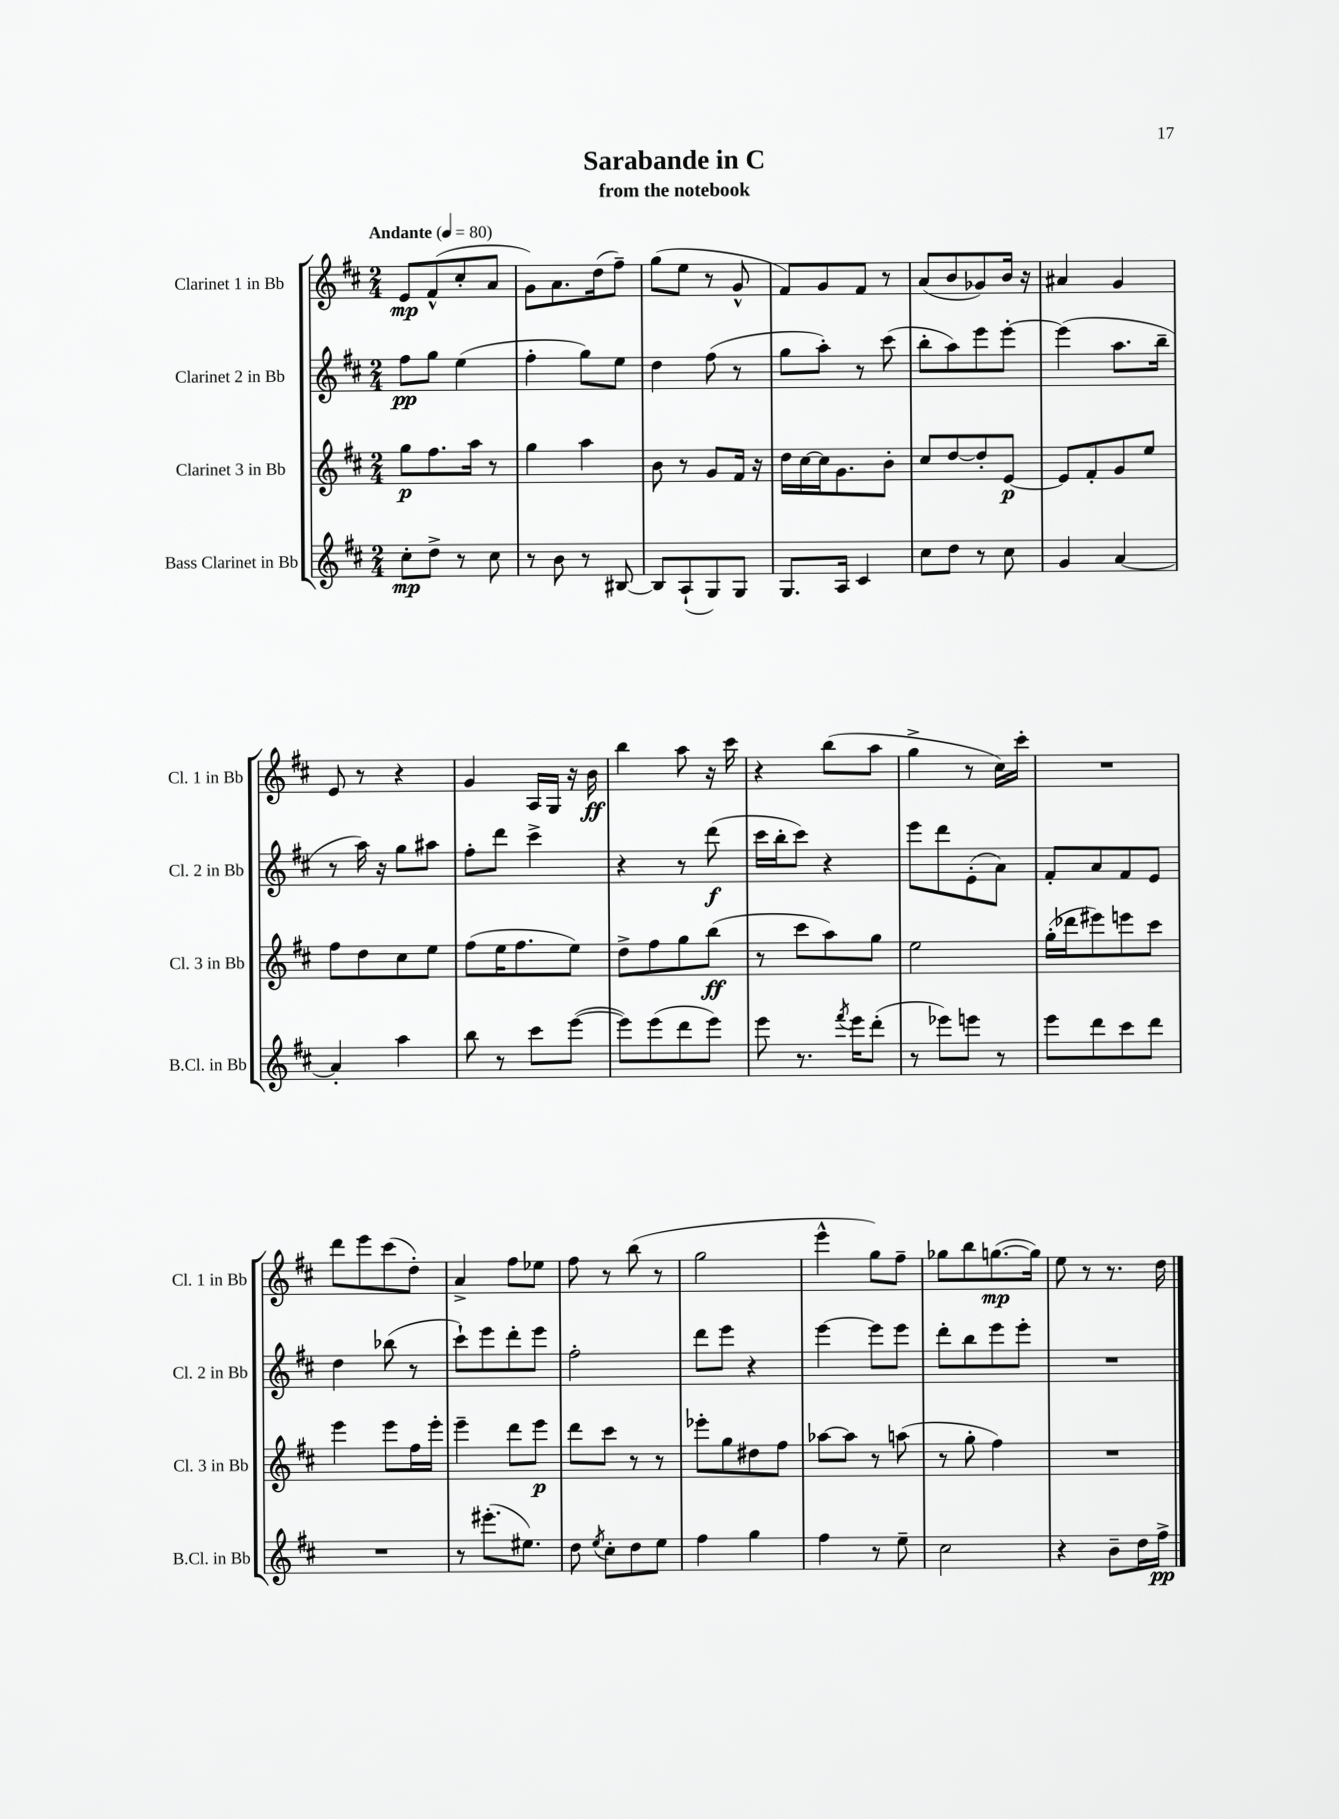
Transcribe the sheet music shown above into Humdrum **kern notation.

**kern	**kern	**kern	**kern
*staff4	*staff3	*staff2	*staff1
*clefG2	*clefG2	*clefG2	*clefG2
*k[f#c#]	*k[f#c#]	*k[f#c#]	*k[f#c#]
*M2/4	*M2/4	*M2/4	*M2/4
*MM80	*MM80	*MM80	*MM80
8cc#'\L	8gg\L	8ff#\L	8e/L
8dd^\J	8.ff#\	8gg\J	(8f#^^/
8r	.	(4ee\	8cc#'/
.	16aa\Jk	.	.
8cc#\	8r	.	8a/J
=	=	=	=
8r	4gg\	4ff#'\	8g\L)
8b\	.	.	8.a\
8r	4aa\	8gg\L)	.
.	.	.	(16dd\k
[8B#/	.	8ee\J	8ff#~\J)
=	=	=	=
8B#/]L	8b\	4dd\	(8gg\L
(8A`/	8r	.	8ee\J
8G/)	8g/L	(8ff#\	8r
8G/J	16f#/Jk	8r	8g^^/
.	16r	.	.
=	=	=	=
8.G/L	16dd\LL	8gg\L	8f#/L)
.	[16cc#\	.	.
.	16cc#\]J	8aa'\J)	8g/
16A/Jk	8.g\	.	.
4c#/	.	8r	8f#/J
.	8b'\J	(8ccc#\	8r
=	=	=	=
8cc#\L	8cc#/L	8bb'\L	(8a/L
8dd\J	[8dd/	8aa\)	8b/
8r	8dd'/]	8eee\	8g-/)
8cc#\	[8e/J	[8eee'\J	16b/Jk
.	.	.	16r
=	=	=	=
4g/	8e/]L	(4eee\]	4a#/
.	8f#'/	.	.
[4a/	8g/	8.aa\L	4g/
.	8ee/J	.	.
.	.	16bb~\Jk	.
=	=	=	=
4a'/]	8ff#\L	8r	8e/
.	8dd\	16aa\)	8r
.	.	16r	.
4aa\	8cc#\	8gg\L	4r
.	8ee\J	8aa#\J	.
=	=	=	=
8bb\	(8ff#\L	8ff#'\L	4g/
8r	16ee\K	8ddd\J	.
.	8.ff#\	.	.
8ccc#\L	.	4ccc#^\	16A/LL
.	.	.	16G/JJ
([8eee\J	8ee\J)	.	16r
.	.	.	16b\
=	=	=	=
8eee\]L)	8dd^\L	4r	4bb\
(8eee\	8ff#\	.	.
8ddd\	8gg\	8r	8aa\
8eee\J)	(8bb\J	(8ddd\	16r
.	.	.	16ccc#\
=	=	=	=
8eee\	8r	16ccc#\LL	4r
.	.	16bb'\J	.
8.r	8ccc#\L	8ccc#\J)	.
.	8aa\)	4r	(8bb\L
8qfff#/	.	.	.
16eee\LK	.	.	.
(8ddd'\J	8gg\J	.	8aa\J
=	=	=	=
8r	2ee\	8eee\L	4gg^\
8eee-\L)	.	8ddd\	.
8eee\J	.	(8e'\	8r
8r	.	8a\J)	16cc#\LL)
.	.	.	16ccc#'\JJ
=	=	=	=
8eee\L	(16gg'\LL	8f#'/L	2r
.	16ddd-\J	.	.
8ddd\	8eee#\)	8a/	.
8ccc#\	8eee\	8f#/	.
8ddd\J	8ccc#\J	8e/J	.
=	=	=	=
2r	4eee\	4dd\	8ddd\L
.	.	.	8eee\
.	8eee\L	(8bb-\	(8ccc#\
.	16ff#\L	8r	8dd'\J)
.	16eee'\JJ	.	.
=	=	=	=
8r	4eee~\	8ccc#`\L)	4a^/
(8.eee#'\L	.	8eee\	.
.	8ddd\L	8ddd'\	8ff#\L
8.ee#\J)	.	.	.
.	8eee\J	8eee\J	8ee-\J
=	=	=	=
8dd\	8ddd\L	2ff#'\	8ff#\
8qee/	.	.	.
8cc#'\L	8ccc#\J	.	8r
8dd\	8r	.	(8bb\
8ee\J	8r	.	8r
=	=	=	=
4ff#\	8eee-'\L	8ddd\L	2gg\
.	8gg\	8eee\J	.
4gg\	8dd#\	4r	.
.	8ff#\J	.	.
=	=	=	=
4ff#\	[8aa-\L	[4eee\	4eee^^\
.	8aa-\]J	.	.
8r	8r	8eee\]L	8gg\L)
8ee~\	(8aa\	8eee\J	8ff#~\J
=	=	=	=
2cc#\	8r	8ddd'\L	8gg-\L
.	8gg'\	8bb\	8bb\
.	4ff#\)	8eee\	([8.gg\
.	.	8eee'\J	.
.	.	.	16gg\]Jk)
=	=	=	=
4r	2r	2r	8ee\
.	.	.	8r
8b~\L	.	.	8.r
16dd\L	.	.	.
16ff#^\JJ	.	.	16dd\
==	==	==	==
*-	*-	*-	*-
